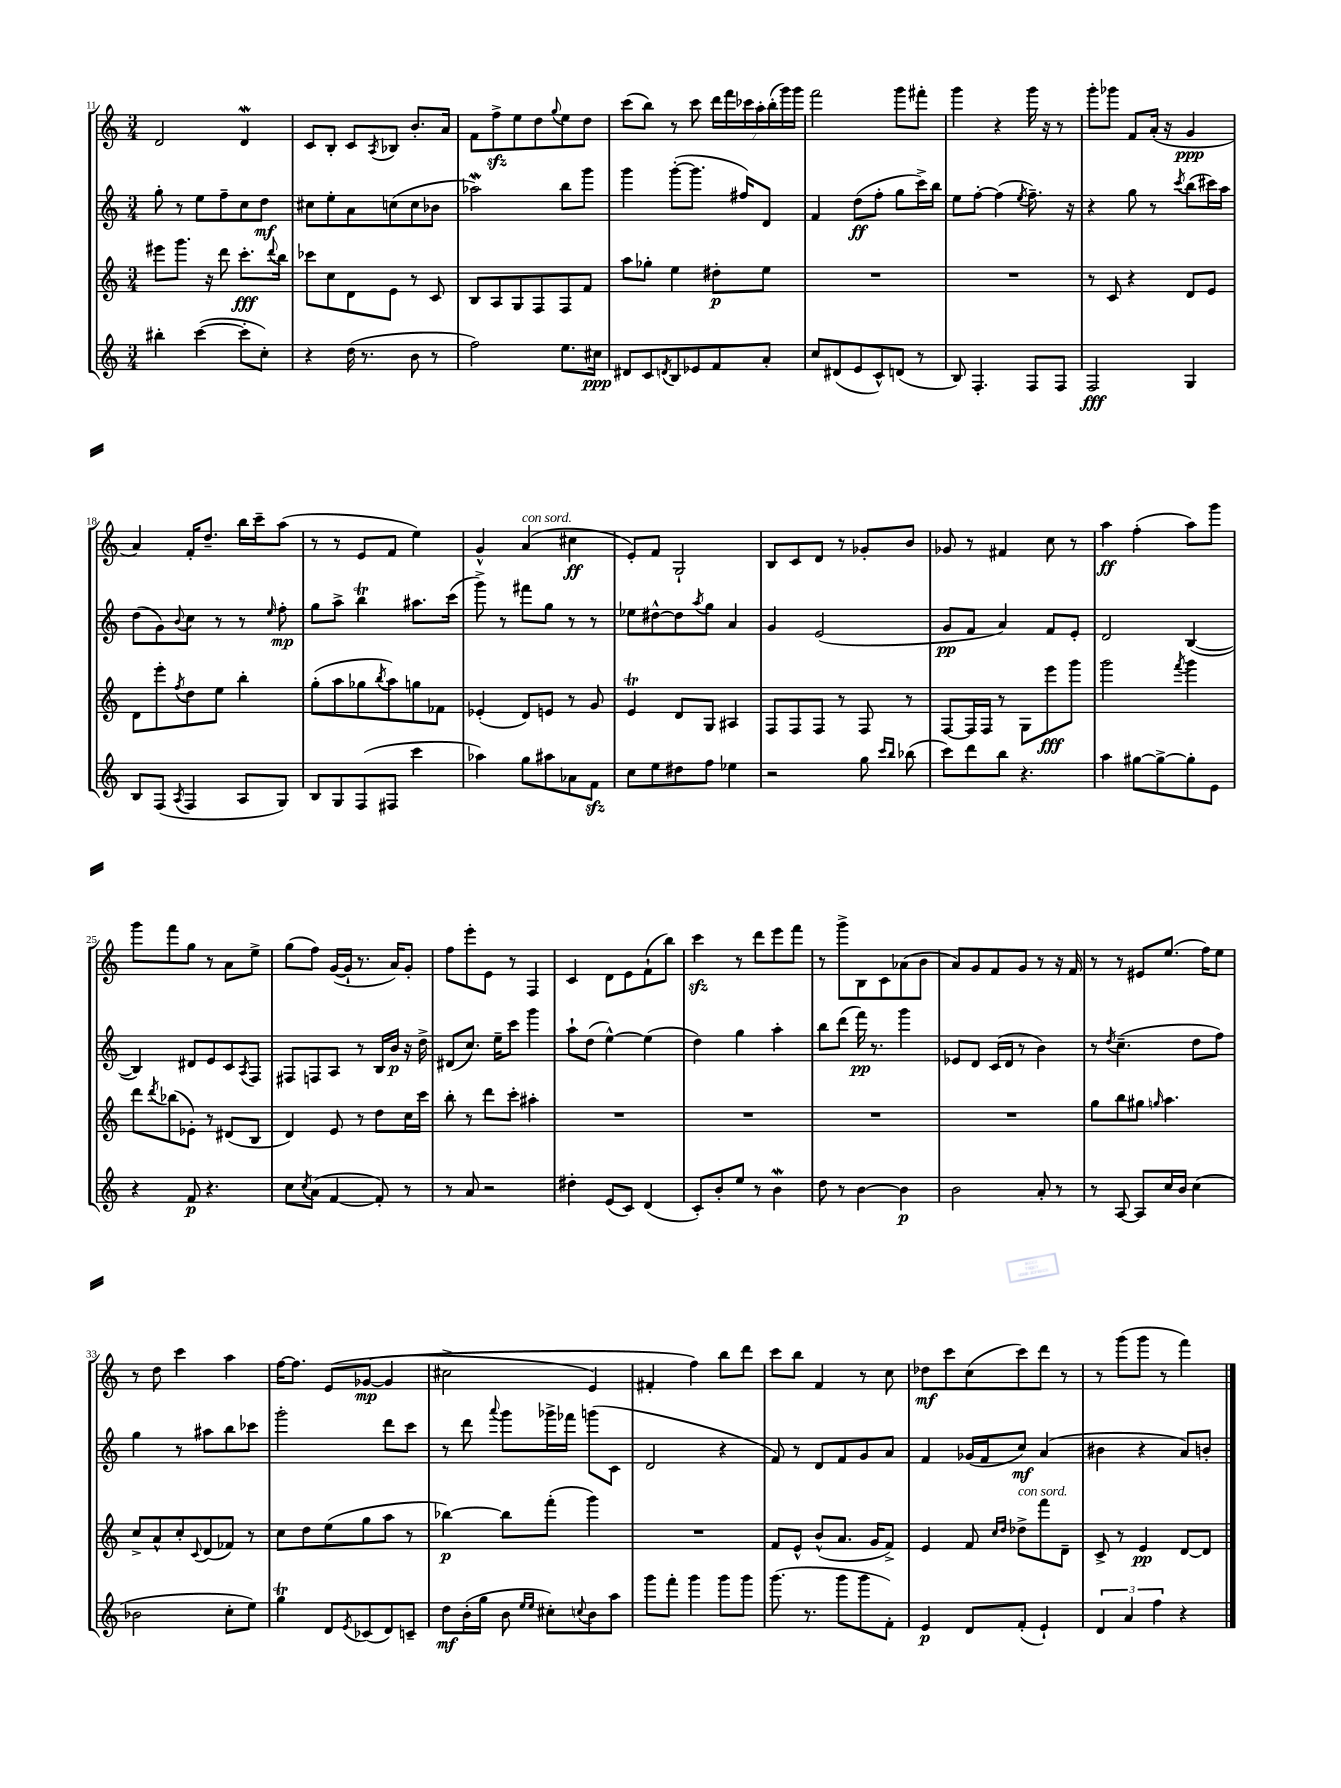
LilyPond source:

<<
\new StaffGroup <<
\new Staff = "s0" {
    \clef treble \key c \major \numericTimeSignature \time 3/4
    d'2 d'4\mordent |
    c'8 b8-. c'8 \acciaccatura { a8 } bes8 b'8.-. a'16 |
    f'8 f''8->\sfz e''8 d''8 \appoggiatura { g''8 } e''8 d''8 |
    c'''8( b''8) r8 c'''8 \tuplet 7/4 { d'''16 f'''16 ces'''16 a''16-. b''16-.( g'''16) g'''16 } |
    f'''2 g'''8 fis'''8-. |
    g'''4 r4 g'''16 r16 r8 |
    g'''8-. ges'''8 f'8 a'16-.( r16 g'4\ppp |
    a'4) f'16-. d''8.-- b''16 c'''16-- a''8( |
    r8 r8 e'8 f'8 e''4) |
    g'4-^ a'4^\markup { \italic "con sord." }( cis''4\ff |
    e'8-.) f'8 g2-! |
    b8 c'8 d'8 r8 ges'8-. b'8 |
    ges'8 r8 fis'4 c''8 r8 |
    a''4\ff f''4-.( a''8) g'''8 |
    g'''8 f'''8 g''8 r8 a'8 e''8-> |
    g''8( f''8) g'16~( g'16-! r8. a'16) g'8-. |
    f''8 e'''8-. e'8 r8 f4 |
    c'4 d'8 e'8 f'8-!( b''8) |
    c'''4\sfz r8 d'''8 e'''8 f'''8 |
    r8 g'''8-> b8 c'8 aes'8( b'8 |
    a'8) g'8 f'8 g'8 r8 r16 f'16 |
    r8 r8 eis'8 e''8.( f''16) e''8 |
    r8 d''8 c'''4 a''4 |
    f''16~ f''8. e'8\( ges'8~\mp( ges'4 |
    cis''2-> e'4) |
    fis'4-. f''4\) b''8 d'''8 |
    c'''8 b''8 f'4 r8 c''8 |
    des''8\mf c'''8 c''8( c'''8) d'''8 r8 |
    r8 g'''8( g'''8 r8 f'''4) \bar "|." |
}
\new Staff = "s1" {
    \clef treble \key c \major \numericTimeSignature \time 3/4
    g''8-. r8 e''8 f''8-- c''8 d''8\mf |
    cis''8 e''8-. a'8 c''8( c''8 bes'8 |
    aes''2\mordent) b''8 g'''8 |
    g'''4 g'''8~-.( g'''8. fis''16) d'8 |
    f'4 d''8\ff( f''8-. g''8 c'''16->) b''16 |
    e''8 f''8~-. f''4( \acciaccatura { e''8 } f''8.--) r16 |
    r4 g''8 r8 \acciaccatura { c'''8 } b''8( cis'''16) a''16 |
    d''8( g'8) \appoggiatura { b'8 } c''8 r8 r8 \grace { e''16 } f''8-.\mp |
    g''8 a''8-> b''4\trill ais''8. c'''16( |
    g'''8->) r8 fis'''8 g''8 r8 r8 |
    ees''8 dis''8~-^ dis''8 \acciaccatura { a''8 } g''8 a'4 |
    g'4 e'2( |
    g'8\pp f'8 a'4) f'8 e'8-. |
    d'2 b4~( |
    b4) dis'8 e'8 c'8 \acciaccatura { a8 } f8 |
    fis8 f8 a8 r8 b16 b'16\p r16 d''16-> |
    dis'8( c''8.) e''16-- c'''8 g'''4 |
    a''8-! d''8( e''4~-^) e''4( |
    d''4) g''4 a''4-. |
    b''8 d'''8( f'''16\pp) r8. g'''4 |
    ees'8 d'8 c'16( d'16 r8 b'4) |
    r8 \acciaccatura { d''8 } c''4.--( d''8 f''8) |
    g''4 r8 ais''8 b''8 ces'''8 |
    g'''2-. d'''8 c'''8 |
    r8 d'''8 \appoggiatura { a'''8 } g'''8 ges'''16-> fes'''16 g'''8( c'8 |
    d'2 r4 |
    f'8) r8 d'8 f'8 g'8 a'8 |
    f'4 ges'16( f'16 c''8\mf) a'4( |
    bis'4 r4 a'8) b'8-. \bar "|." |
}
\new Staff = "s2" {
    \clef treble \key c \major \numericTimeSignature \time 3/4
    eis'''8 g'''8. r16 d'''8 c'''8.-.\fff \appoggiatura { d'''8 } b''16 |
    ces'''8 c''8 d'8 e'8 r8 c'8 |
    b8 a8 g8 f8 f8 f'8 |
    a''8 ges''8-. e''4 dis''8-.\p e''8 |
    R2. |
    R2. |
    r8 c'8 r4 d'8 e'8 |
    d'8 e'''8-. \acciaccatura { f''8 } d''8 e''8 b''4-. |
    g''8-.( a''8 ges''8 \acciaccatura { b''8 } a''8) g''8 fes'8 |
    ees'4-.( d'8) e'8 r8 g'8 |
    e'4\trill d'8 g8 ais4 |
    f8 f8 f8 r8 f8 r8 |
    f8~ f16 f16 r8 g8 e'''8\fff g'''8 |
    g'''2 \acciaccatura { f'''8 } g'''4 |
    d'''8 \acciaccatura { d'''8 } bes''8( ees'8-.) r8 dis'8( b8 |
    d'4) e'8 r8 d''8 c''16 c'''16 |
    b''8-. r8 d'''8 c'''8-. ais''4-. |
    R2. |
    R2. |
    R2. |
    R2. |
    g''8 b''8 gis''8 \grace { g''16 } a''4. |
    c''8-> a'8-^ c''8-. \appoggiatura { c'8 } d'8( fes'8) r8 |
    c''8 d''8 e''8( g''8 a''8 r8 |
    bes''4~\p) bes''8 f'''8-.( g'''4) |
    R2. |
    f'8 e'8-^ b'8-^( a'8. g'16 f'8->) |
    e'4 f'8 \grace { c''16 d''16 } des''8->^\markup { \italic "con sord." } f'''8 d'8-- |
    c'8-> r8 e'4\pp d'8~ d'8 \bar "|." |
}
\new Staff = "s3" {
    \clef treble \key c \major \numericTimeSignature \time 3/4
    bis''4-. c'''4~( c'''8-. c''8-.) |
    r4 d''16( r8. b'8 r8 |
    f''2) e''8. cis''16\ppp |
    dis'8 c'8 \acciaccatura { d'8 } b8 ees'8 f'8 a'8-. |
    c''8 dis'8( e'8 c'8-^) d'8( r8 |
    b8) f4.-. f8 f8 |
    f2\fff g4 |
    b8 f8( \acciaccatura { a8 } f4 a8 g8) |
    b8 g8 f8( fis8 c'''4 |
    aes''4) g''8 ais''8 aes'8 f'8\sfz |
    c''8 e''8 dis''8 f''8 ees''4 |
    r2 g''8 \grace { c'''16 b''16 } bes''8( |
    c'''8) d'''8 b''8 r4. |
    a''4 gis''8~ gis''8~-> gis''8-. e'8 |
    r4 f'8\p r4. |
    c''8 \acciaccatura { c''8 } a'8( f'4~ f'8-.) r8 |
    r8 a'8 r2 |
    dis''4-. e'8( c'8) d'4( |
    c'8-.) b'8-. e''8 r8 b'4\mordent |
    d''8 r8 b'4~ b'4\p |
    b'2 a'8-. r8 |
    r8 a8~ a8 c''16 b'16 c''4( |
    bes'2 c''8-. e''8) |
    g''4\trill d'8 \acciaccatura { e'8 } ces'8( d'8) c'8-- |
    d''8\mf b'16-.( g''16 b'8 \grace { e''16 e''16 } cis''8-.) \appoggiatura { c''8 } b'8 a''8 |
    g'''8 f'''8-. g'''4 g'''8 g'''8 |
    g'''8.( r8. g'''8 g'''8 f'8-.) |
    e'4\p d'8 f'8-.( e'4-!) |
    \tuplet 3/2 { d'4 a'4 f''4 } r4 \bar "|." |
}
>>
>>
\layout { \context { \Score currentBarNumber = #11 } }
